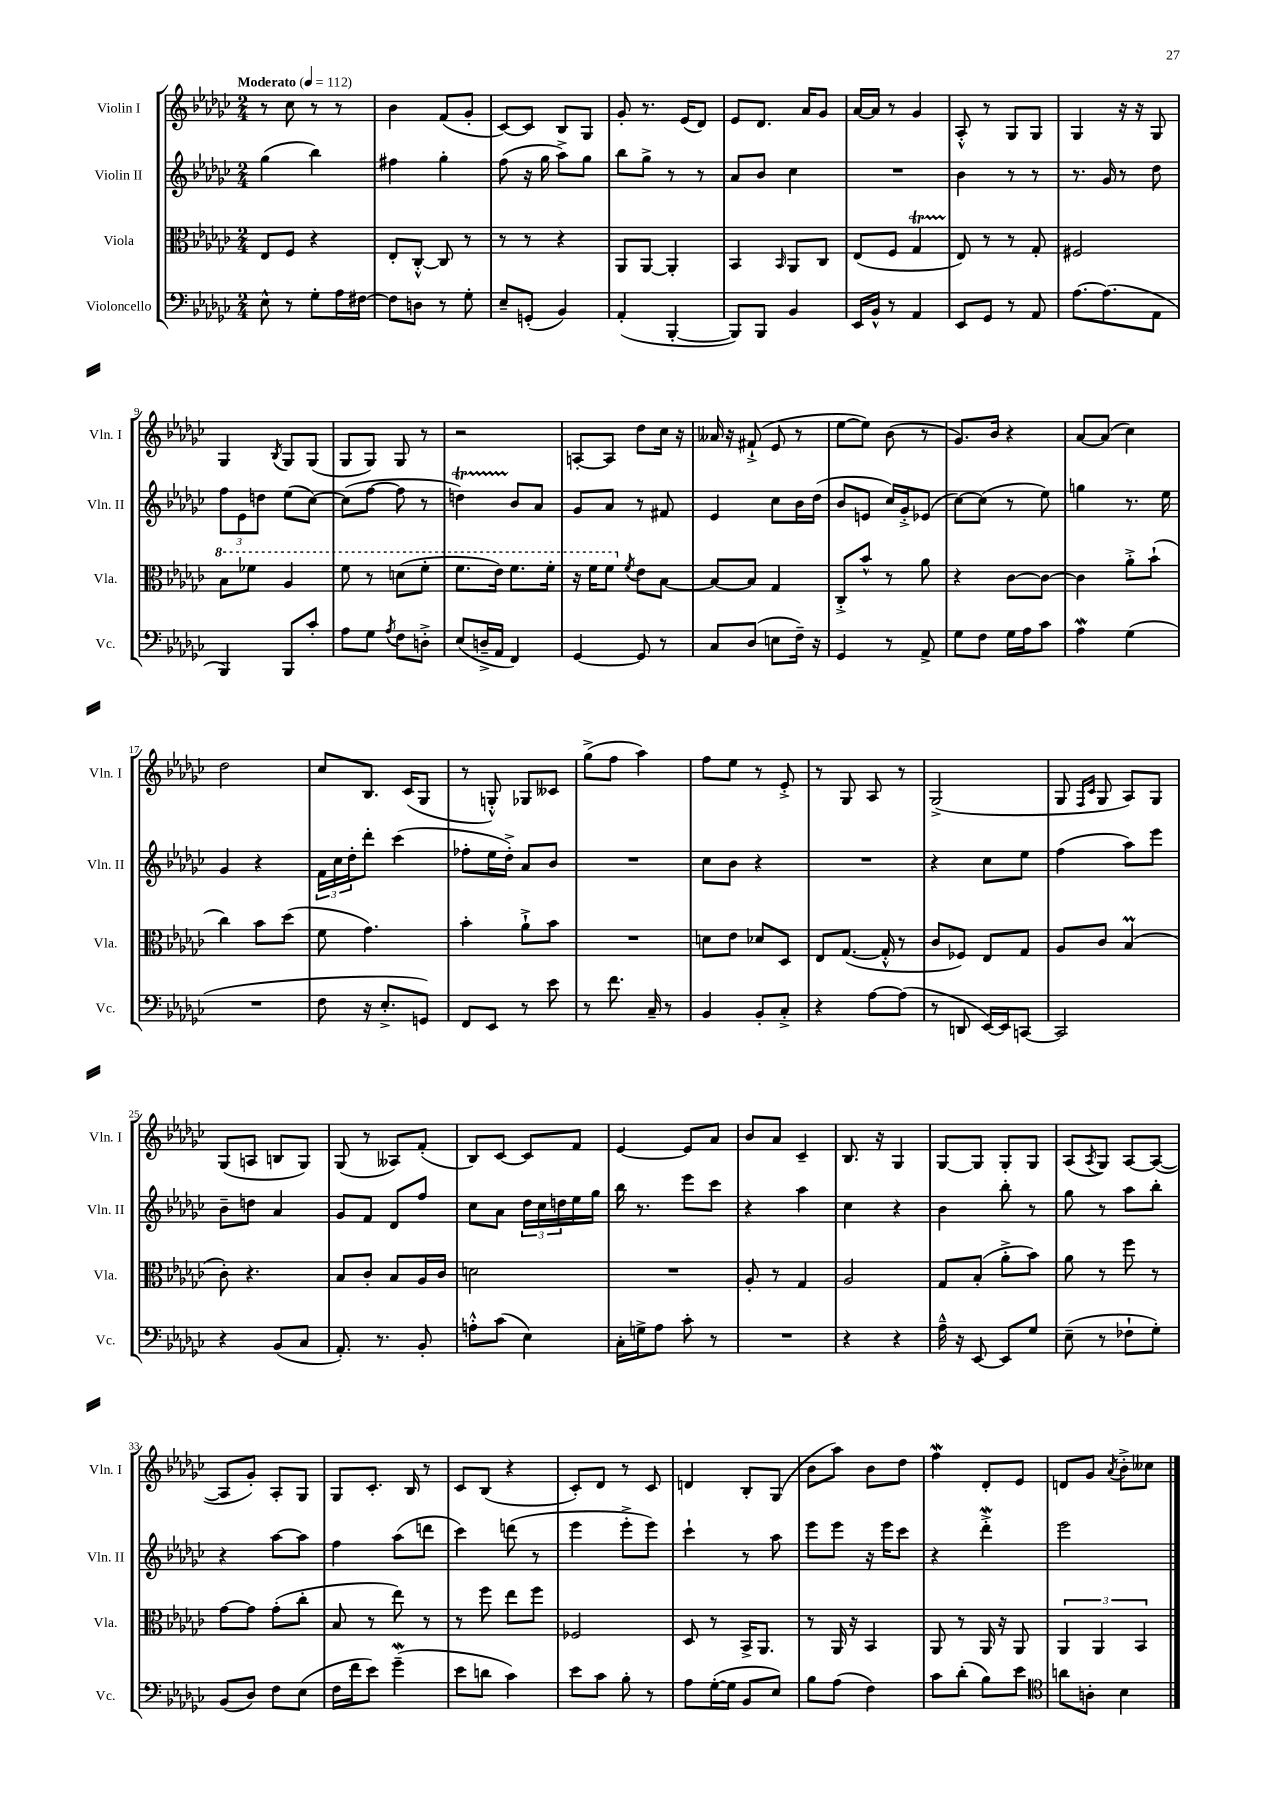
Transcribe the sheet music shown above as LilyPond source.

<<
\new StaffGroup <<
\new Staff = "s0" \with { instrumentName = "Violin I" shortInstrumentName = "Vln. I" } {
    \clef treble \key ges \major \numericTimeSignature \time 2/4 \tempo "Moderato" 4 = 112
    r8 ces''8 r8 r8 |
    bes'4 f'8( ges'8-. |
    ces'8~) ces'8 bes8 ges8 |
    ges'8-. r8. ees'16( des'8) |
    ees'8 des'8. aes'16 ges'8 |
    aes'16~ aes'16 r8 ges'4 |
    aes8-.-^ r8 ges8 ges8 |
    ges4 r16 r16 ges8 |
    ges4 \acciaccatura { bes8 } ges8 ges8( |
    ges8 ges8) ges8 r8 |
    r2 |
    a8~-. a8 des''8 ces''16 r16 |
    aeses'16 r16 fis'8-!->( ees'8 r8 |
    ees''8~ ees''8) bes'8( r8 |
    ges'8.) bes'16 r4 |
    aes'8~ aes'8( ces''4) |
    des''2 |
    ces''8 bes8. ces'16( ges8 |
    r8 g8-.-^) ges8 ceses'8 |
    ges''8->( f''8 aes''4) |
    f''8 ees''8 r8 ees'8-.-> |
    r8 ges8 aes8 r8 |
    ges2->( |
    ges8 \grace { f16 ces'16 } ges8 aes8) ges8 |
    ges8( a8 b8 ges8) |
    ges8( r8 aeses8) f'8-.( |
    bes8) ces'8~ ces'8 f'8 |
    ees'4~ ees'8 aes'8 |
    bes'8 aes'8 ces'4-- |
    bes8. r16 ges4 |
    ges8~ ges8 ges8-. ges8 |
    aes8( \acciaccatura { aes8 } ges8) aes8~ aes8~( |
    aes8 ges'8-.) aes8-. ges8 |
    ges8 ces'8.-. bes16 r8 |
    ces'8 bes8( r4 |
    ces'8-.) des'8 r8 ces'8 |
    d'4 bes8-. ges8( |
    bes'8 aes''8) bes'8 des''8 |
    f''4\mordent des'8-. ees'8 |
    d'8 ges'8 \acciaccatura { aes'8 } bes'8-.-> ceses''8 \bar "|." |
}
\new Staff = "s1" \with { instrumentName = "Violin II" shortInstrumentName = "Vln. II" } {
    \clef treble \key ges \major \numericTimeSignature \time 2/4
    ges''4( bes''4) |
    fis''4 ges''4-. |
    f''8( r16 ges''16 aes''8->) ges''8 |
    bes''8 ges''8-> r8 r8 |
    aes'8 bes'8 ces''4 |
    R2 |
    bes'4 r8 r8 |
    r8. ges'16 r8 des''8 |
    \tuplet 3/2 { f''8 ees'8 d''8 } ees''8( ces''8~) |
    ces''8( f''8~ f''8 r8 |
    d''4\startTrillSpan) bes'8\stopTrillSpan aes'8 |
    ges'8 aes'8 r8 fis'8 |
    ees'4 ces''8 bes'16 des''16( |
    bes'8 e'8 ces''16) ges'16-.-> ees'8( |
    ces''8~) ces''8( r8 ees''8) |
    g''4 r8. ees''16 |
    ges'4 r4 |
    \tuplet 3/2 { f'16 ces''16 des''16-. } des'''8-. ces'''4( |
    fes''8-. ees''16 des''16-.->) aes'8 bes'8 |
    R2 |
    ces''8 bes'8 r4 |
    R2 |
    r4 ces''8 ees''8 |
    f''4( aes''8) ees'''8 |
    bes'8-- d''8 aes'4 |
    ges'8 f'8 des'8 f''8 |
    ces''8 aes'8 \tuplet 3/2 { des''16 ces''16 d''16 } ees''16 ges''16 |
    bes''16 r8. ees'''8 ces'''8 |
    r4 aes''4 |
    ces''4 r4 |
    bes'4 bes''8-. r8 |
    ges''8 r8 aes''8 bes''8-. |
    r4 aes''8~ aes''8 |
    f''4 aes''8( d'''8 |
    ces'''4) d'''8( r8 |
    ees'''4 ees'''8-.-> ees'''8) |
    ces'''4-! r8 aes''8 |
    ees'''8 ees'''8 r16 ees'''16 ces'''8 |
    r4 des'''4-.->\mordent |
    ees'''2 \bar "|." |
}
\new Staff = "s2" \with { instrumentName = "Viola" shortInstrumentName = "Vla." } {
    \clef alto \key ges \major \numericTimeSignature \time 2/4
    ees8 f8 r4 |
    ees8-. ces8~-.-^ ces8 r8 |
    r8 r8 r4 |
    aes,8 aes,8~ aes,4-. |
    bes,4 \grace { bes,16 } aes,8 ces8 |
    ees8( f8 ges4\startTrillSpan |
    ees8\stopTrillSpan) r8 r8 ges8-. |
    fis2 |
    \ottava #1 bes'8 fes''8 aes'4 |
    f''8 r8 d''8( f''8-. |
    f''8. ees''16) f''8. f''16-. |
    r16 f''16 f''8 \ottava #0 \acciaccatura { f'8 } ees'8 bes8~ |
    bes8~ bes8 ges4 |
    ces8-.-> bes'8-^ r8 aes'8 |
    r4 ces'8~ ces'8~ |
    ces'4 aes'8-.-> bes'8-!( |
    ces''4) bes'8 des''8( |
    f'8 ges'4.) |
    bes'4-. aes'8-!-> bes'8 |
    R2 |
    d'8 ees'8 des'8 des8 |
    ees8 ges8.~( ges16-.-^ r8 |
    ces'8 fes8) ees8 ges8 |
    aes8 ces'8 bes4\prall( |
    ces'8-.) r4. |
    bes8 ces'8-. bes8 aes16 ces'16 |
    d'2 |
    R2 |
    aes8-. r8 ges4 |
    aes2 |
    ges8 bes8-.( aes'8-.-> bes'8) |
    aes'8 r8 f''8 r8 |
    ges'8~ ges'8 ges'8-.( ces''8-. |
    bes8 r8 ees''8) r8 |
    r8 f''8 ees''8 f''8 |
    fes2 |
    des8 r8 bes,16-> aes,8. |
    r8 aes,16 r16 bes,4 |
    aes,8 r8 aes,16 r16 aes,8 |
    \tuplet 3/2 { aes,4 aes,4 bes,4 } \bar "|." |
}
\new Staff = "s3" \with { instrumentName = "Violoncello" shortInstrumentName = "Vc." } {
    \clef bass \key ges \major \numericTimeSignature \time 2/4
    ees8-^ r8 ges8-. aes16 fis16~ |
    fis8 d8 r8 ges8-. |
    ees8-- g,8-.( bes,4) |
    aes,4-.( bes,,4~-. |
    bes,,8) bes,,8 bes,4 |
    ees,16 bes,16-^ r8 aes,4 |
    ees,8 ges,8 r8 aes,8 |
    aes8.~ aes8.( aes,8 |
    bes,,4) bes,,8 ces'8-. |
    aes8 ges8 \acciaccatura { aes8 } f8 d8-.-> |
    ees8( d16---> aes,16 f,4) |
    ges,4~ ges,8 r8 |
    ces8 des8( e8 f16--) r16 |
    ges,4 r8 aes,8-> |
    ges8 f8 ges16 aes16 ces'8 |
    aes4\mordent ges4( |
    R2 |
    f8 r16 ees8.-.-> g,8) |
    f,8 ees,8 r8 ees'8 |
    r8 f'8. ces16-- r8 |
    bes,4 bes,8-. ces8-.-> |
    r4 aes8~ aes8( |
    r8 d,8 ees,16~) ees,16 c,8~ |
    c,2 |
    r4 bes,8( ces8 |
    aes,8.-.) r8. bes,8-. |
    a8-.-^ ces'8( ees4) |
    ces16-. g16-> aes8 ces'8-. r8 |
    R2 |
    r4 r4 |
    aes16---^ r16 ees,8~ ees,8 ges8 |
    ees8--( r8 fes8-! ges8-.) |
    bes,8( des8) f8 ees8( |
    f16 f'16 ees'8) ges'4--\mordent( |
    ees'8 d'8 ces'4) |
    ees'8 ces'8 bes8-. r8 |
    aes8 ges16~-.( ges16 bes,8 ees8) |
    bes8 aes8( f4) |
    ces'8 des'8-.( bes8) ees'8 |
    \clef tenor a'8 a8-. bes4 \bar "|." |
}
>>
>>
